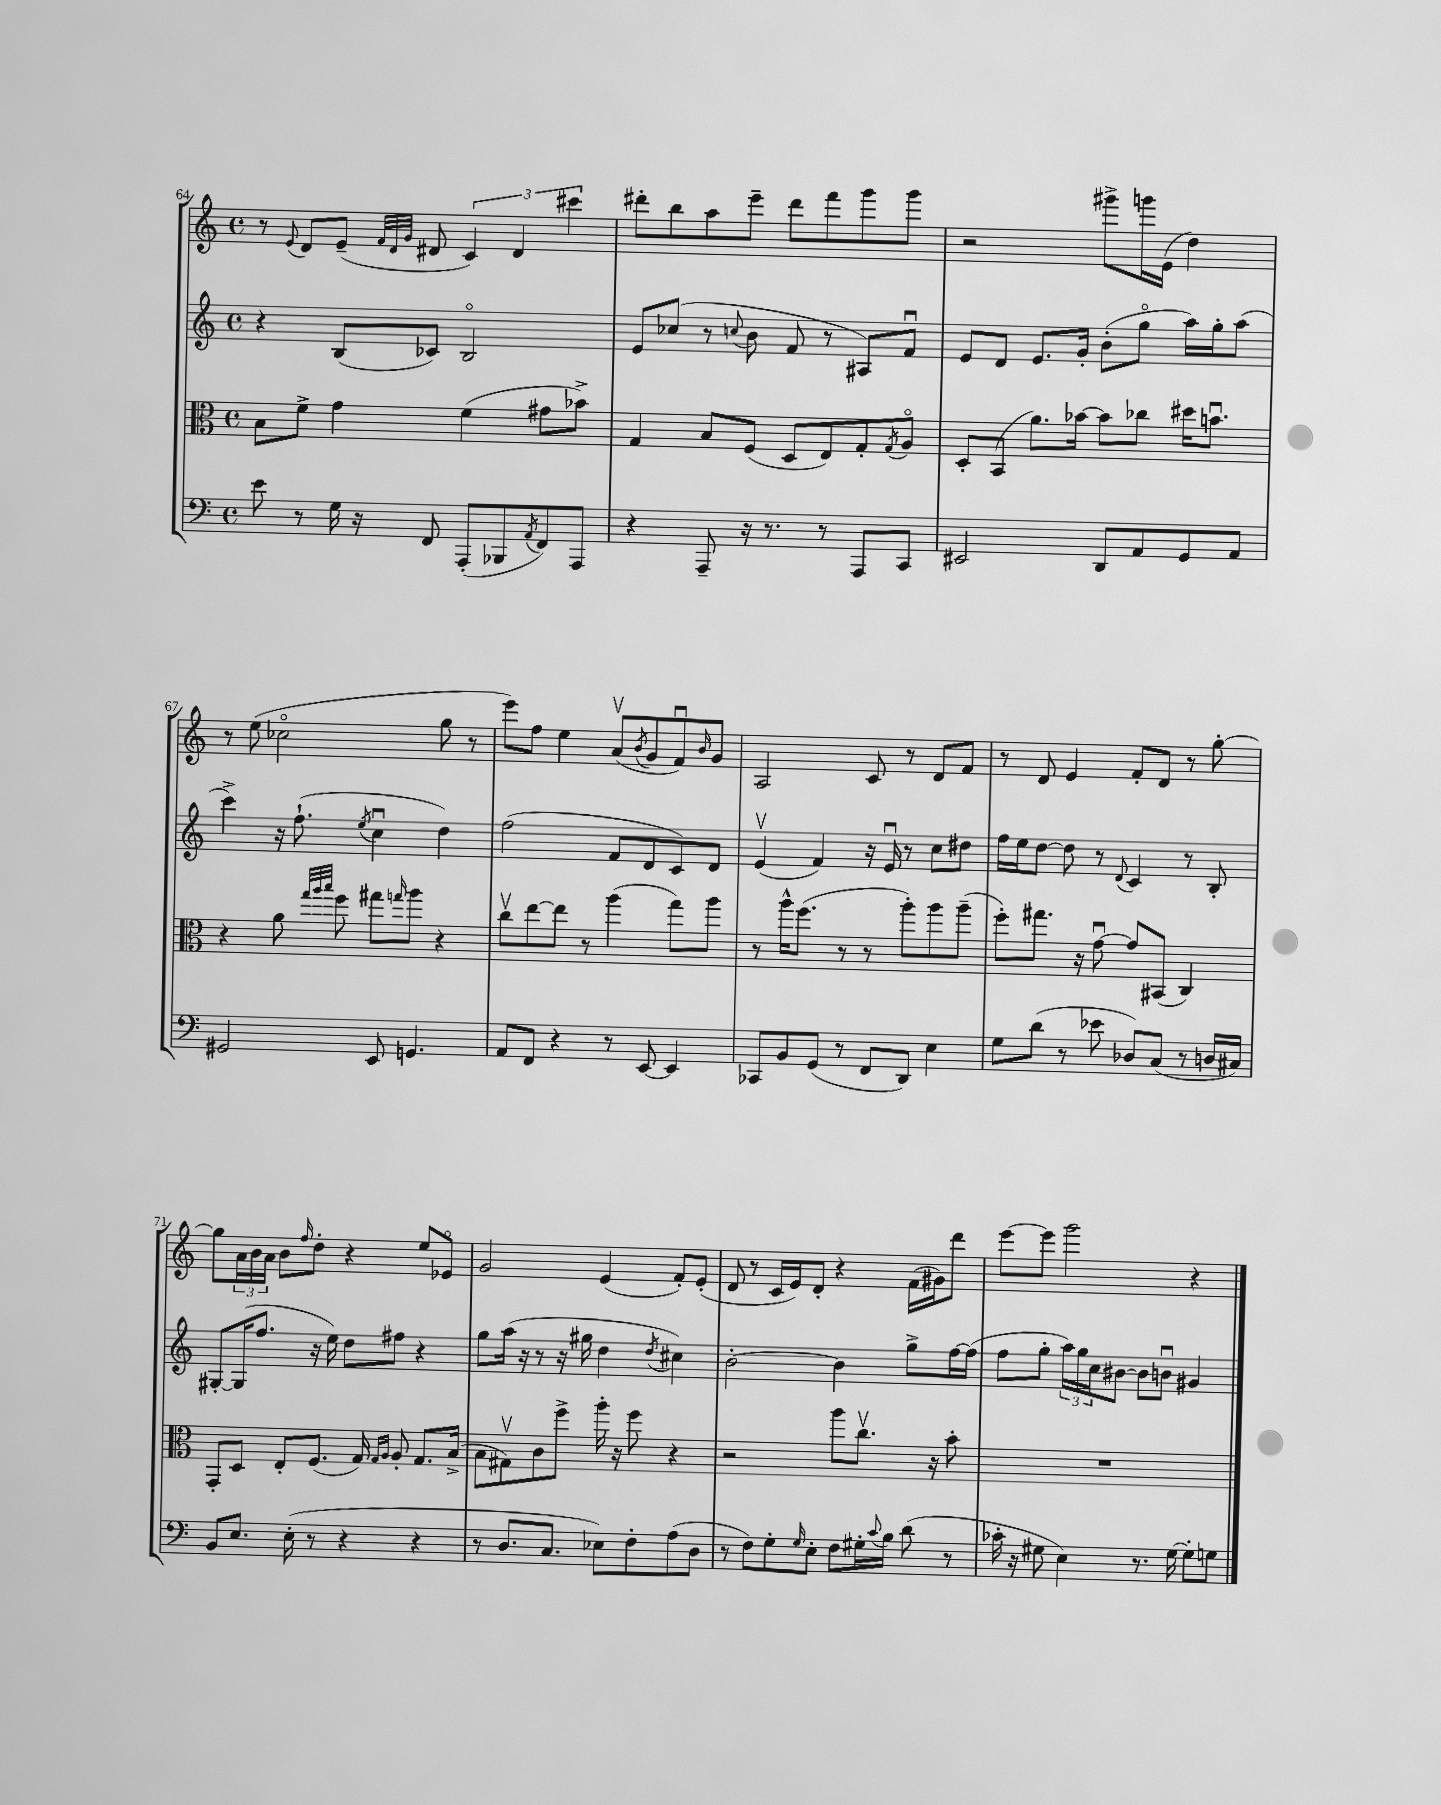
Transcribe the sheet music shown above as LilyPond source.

<<
\new StaffGroup <<
\new Staff = "s0" {
    \clef treble \key c \major \defaultTimeSignature \time 4/4
    r8 \appoggiatura { e'8 } d'8 e'8--( \grace { f'32 d'32 g'32 } dis'8 \tuplet 3/2 { c'4) dis'4 cis'''4 } |
    dis'''8-. b''8 a''8 e'''8-- dis'''8 f'''8 g'''8 g'''8 |
    r2 gis'''8-> g'''16 e'16( d''4) |
    r8 e''8( ces''2\flageolet g''8 r8 |
    e'''8) f''8 e''4 a'8\upbow( \acciaccatura { b'8 } g'8 f'8\downbow) \grace { b'16 } g'8 |
    a2 c'8 r8 d'8 f'8 |
    r8 d'8 e'4 f'8-. d'8 r8 g''8~-. |
    g''8 \tuplet 3/2 { a'16 b'16 a'16 } b'8 \grace { f''16 } d''8-. r4 e''8 ees'8\flageolet |
    g'2 e'4( f'8-.) e'8-.( |
    d'8 r8 c'16 e'16) d'8-. r4 f'16( gis'16) d'''8 |
    e'''8~ e'''8 g'''2 r4 \bar "|." |
}
\new Staff = "s1" {
    \clef treble \key c \major \defaultTimeSignature \time 4/4
    r4 b8( ces'8) b2\flageolet |
    e'8 ces''8( r8 \appoggiatura { c''8 } b'8 f'8 r8 ais8) f'8\downbow |
    e'8 d'8 e'8. g'16-. b'8-.( g''8\flageolet a''16) g''16-. a''8( |
    c'''4->) r16 f''8.-!( \acciaccatura { e''8 } c''4\downbow d''4) |
    f''2( f'8 d'8 c'8) d'8 |
    e'4\upbow( f'4) r16 e'16\downbow r8 c''8 dis''8 |
    f''16 e''16 d''8~ d''8 r8 \appoggiatura { d'8 } c'4 r8 b8-. |
    gis8~-. gis16( f''8. r16 e''16) d''8 fis''8 r4 |
    g''8 a''16( r16 r8 r16 gis''16 d''4 \acciaccatura { d''8 } cis''4) |
    b'2~-. b'4 g''8-> f''16~ f''16( |
    f''8 g''8-. \tuplet 3/2 { a''16) g''16 c''16 } bis'8~ bis'8 b'8\downbow gis'4 \bar "|." |
}
\new Staff = "s2" {
    \clef alto \key c \major \defaultTimeSignature \time 4/4
    b8 f'8-> g'4 f'4( gis'8 bes'8->) |
    g4 b8 f8( d8 e8) g8-. \acciaccatura { g8 } a8\flageolet |
    d8-. b,8( a'8.) bes'16~ bes'8 ces''8 dis''16 b'8.\downbow |
    r4 a'8 \grace { g''32 a''32 b''32 } f''8 gis''8 \grace { g''16 } a''8 r4 |
    c''8\upbow e''8~ e''8 r8 a''4( g''8) a''8 |
    r8 a''16-^ f''8.( r8 r8 a''8-.) a''8 a''8--( |
    f''8-.) gis''8. r16 g'8~\downbow g'8 bis,8( c4) |
    g,8-. d8 e8-. f8.( g16) \grace { g16 a16 } a8-. g8. b16->( |
    b8 gis8\upbow) c'8 f''8-> a''16-. r16 f''8 r4 |
    r2 a''8 c''8.\upbow r16 b'8-. |
    R1 \bar "|." |
}
\new Staff = "s3" {
    \clef bass \key c \major \defaultTimeSignature \time 4/4
    e'8 r8 g16 r16 f,8 a,,8-.( bes,,8 \acciaccatura { a,8 } f,8) a,,8 |
    r4 a,,8-- r16 r8. r8 a,,8 c,8 |
    eis,2 d,8 a,8 g,8 a,8 |
    gis,2 e,8 g,4. |
    a,8 f,8 r4 r8 e,8~ e,4 |
    ces,8 b,8 g,8( r8 f,8 d,8) e4 |
    g8 d'8( r8 ees'8 des8) c8( r8 d16 cis16) |
    b,8 e8. e16-.( r8 r4 r4 |
    r8 d8. c8. ees8) f8-. a8( d8 |
    r8 f8) g8-. \grace { g16 } e8-. f8 gis16-. \appoggiatura { c'8 } b16 d'8( r8 |
    ces'16-. r16 gis8 e4) r8. gis16~ gis8-. g8 \bar "|." |
}
>>
>>
\layout { \context { \Score currentBarNumber = #64 } }
